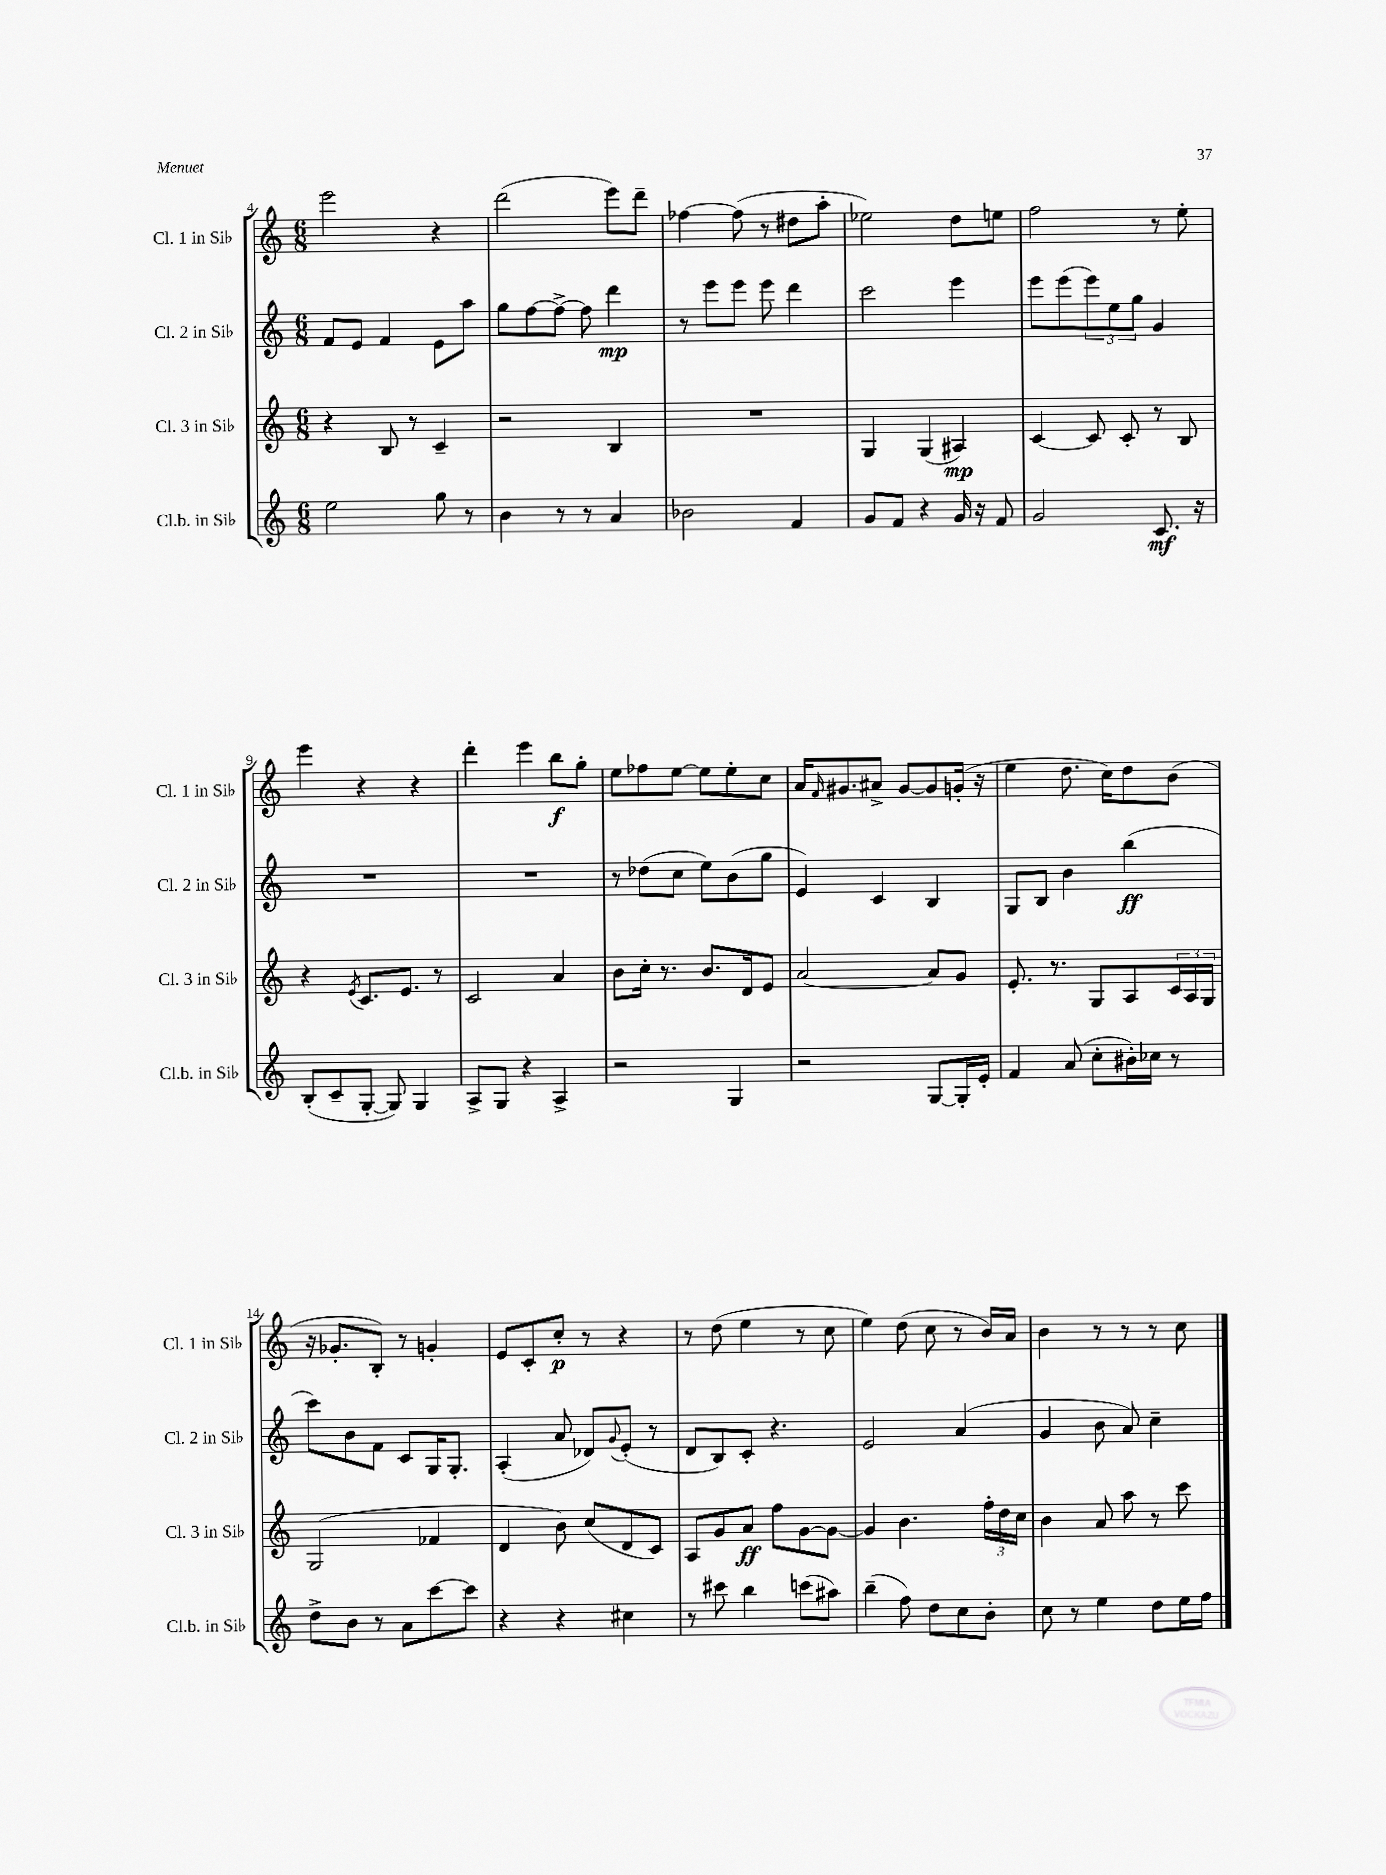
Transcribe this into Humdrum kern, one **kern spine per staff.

**kern	**dynam	**kern	**dynam	**kern	**dynam	**kern	**dynam
*part4	*part4	*part3	*part3	*part2	*part2	*part1	*part1
*staff4	*staff4	*staff3	*staff3	*staff2	*staff2	*staff1	*staff1
*I"Cl.b. in Si♭	*	*I"Cl. 3 in Si♭	*	*I"Cl. 2 in Si♭	*	*I"Cl. 1 in Si♭	*
*I'Cl.b. in Si♭	*	*I'Cl. 3 in Si♭	*	*I'Cl. 2 in Si♭	*	*I'Cl. 1 in Si♭	*
*clefG2	*	*clefG2	*	*clefG2	*	*clefG2	*
*k[]	*	*k[]	*	*k[]	*	*k[]	*
*M6/8	*	*M6/8	*	*M6/8	*	*M6/8	*
=4	=4	=4	=4	=4	=4	=4	=4
2ee\	.	4r	.	8f/L	.	2eee\	.
.	.	.	.	8e/J	.	.	.
.	.	8B/	.	4f/	.	.	.
.	.	8r	.	.	.	.	.
8gg\	.	4c~/	.	8e\L	.	4r	.
8r	.	.	.	8aa\J	.	.	.
=5	=5	=5	=5	=5	=5	=5	=5
4b\	.	2r	.	8gg\L	.	(2ddd\	.
.	.	.	.	[8ff\	.	.	.
8r	.	.	.	8ff^\J_	.	.	.
8r	.	.	.	8ff\]	.	.	.
4a/	.	4B/	.	4ddd\	mp	8eee\L)	.
.	.	.	.	.	.	8ddd~\J	.
=6	=6	=6	=6	=6	=6	=6	=6
2b-X\	.	2.r	.	8r	.	[4ff-X\	.
.	.	.	.	8eee\L	.	.	.
.	.	.	.	8eee\J	.	(8ff-\]	.
.	.	.	.	8eee\	.	8r	.
4f/	.	.	.	4ddd\	.	8dd#X\L	.
.	.	.	.	.	.	8aa'\J	.
=7	=7	=7	=7	=7	=7	=7	=7
8g/L	.	4G/	.	2ccc\	.	2ee-X\)	.
8f/J	.	.	.	.	.	.	.
4r	.	(4G/	.	.	.	.	.
16g/	.	4A#X/)	mp	4eee\	.	8dd\L	.
16r	.	.	.	.	.	.	.
8f/	.	.	.	.	.	8een\J	.
=8	=8	=8	=8	=8	=8	=8	=8
2g/	.	[4c/	.	8eee\L	.	2ff\	.
.	.	.	.	(8eee\	.	.	.
.	.	8c/]	.	12eee\)	.	.	.
.	.	.	.	12ee\	.	.	.
.	.	8c'/	.	.	.	.	.
.	.	.	.	12gg\J	.	.	.
8.c/	mf	8r	.	4g/	.	8r	.
.	.	8B/	.	.	.	8ee'\	.
16r	.	.	.	.	.	.	.
!!LO:LB:g=z
=9	=9	=9	=9	=9	=9	=9	=9
(8B'/L	.	4r	.	2.r	.	4eee\	.
8c~/	.	.	.	.	.	.	.
.	.	8qe/	.	.	.	.	.
[8G'/J	.	8.c/L	.	.	.	4r	.
8G/])	.	.	.	.	.	.	.
.	.	8.e/J	.	.	.	.	.
4G/	.	.	.	.	.	4r	.
.	.	8r	.	.	.	.	.
=10	=10	=10	=10	=10	=10	=10	=10
8A^/L	.	2c/	.	2.r	.	4ddd'\	.
8G/J	.	.	.	.	.	.	.
4r	.	.	.	.	.	4eee\	.
4A^/	.	4a/	.	.	.	8bb\L	f
.	.	.	.	.	.	8gg'\J	.
=11	=11	=11	=11	=11	=11	=11	=11
2r	.	8b\L	.	8r	.	8ee\L	.
.	.	16cc'\Jk	.	(8dd-X\L	.	8ff-X\	.
.	.	8.r	.	.	.	.	.
.	.	.	.	8cc\J	.	[8ee\J	.
.	.	8.b/L	.	8ee\L)	.	8ee\L]	.
4G/	.	.	.	(8b\	.	8ee'\	.
.	.	16d/k	.	.	.	.	.
.	.	8e/J	.	8gg\J	.	8cc\J	.
=12	=12	=12	=12	=12	=12	=12	=12
2r	.	[2a/	.	4e/)	.	16a/KL	.
.	.	.	.	.	.	16qqf/	.
.	.	.	.	.	.	8.g#X/	.
.	.	.	.	4c/	.	8a#X^/J	.
.	.	.	.	.	.	[8g#/L	.
[8G/L	.	8a/L]	.	4B/	.	8g#/]	.
16G'/L]	.	8g/J	.	.	.	(16gn'/Jk	.
16e'/JJ	.	.	.	.	.	16r	.
=13	=13	=13	=13	=13	=13	=13	=13
4f/	.	8.e'/	.	8G/L	.	4ee\	.
.	.	.	.	8B/J	.	.	.
.	.	8.r	.	.	.	.	.
(8a/	.	.	.	4b\	.	8.dd\	.
8cc'\L	.	8G/L	.	.	.	.	.
.	.	.	.	.	.	16cc\KL)	.
16b#X'\L)	.	8A/	.	(4bb\	ff	8dd\	.
16cc-X\JJ	.	.	.	.	.	.	.
8r	.	24c/L	.	.	.	(8b\J	.
.	.	24A/	.	.	.	.	.
.	.	24G/JJ	.	.	.	.	.
!!LO:LB:g=z
=14	=14	=14	=14	=14	=14	=14	=14
8dd^\L	.	(2G/	.	8ccc\L)	.	16r	.
.	.	.	.	.	.	8.g-X'/L	.
8b\J	.	.	.	8b\	.	.	.
8r	.	.	.	8f\J	.	8B'/J)	.
8a\L	.	.	.	8c/L	.	8r	.
[8ccc\	.	4f-X/	.	16G/K	.	4gn'/	.
.	.	.	.	8.G'/J	.	.	.
8ccc\J]	.	.	.	.	.	.	.
=15	=15	=15	=15	=15	=15	=15	=15
4r	.	4d/	.	(4A'/	.	8e/L	.
.	.	.	.	.	.	8c'/	.
4r	.	8b\)	.	8a/	.	8cc'/J	p
.	.	(8cc/L	.	8d-X/L)	.	8r	.
.	.	.	.	8qqg/	.	.	.
4cc#X\	.	8d/	.	(8e'/J	.	4r	.
.	.	8c/J)	.	8r	.	.	.
=16	=16	=16	=16	=16	=16	=16	=16
8r	.	8A/L	.	8d/L	.	8r	.
8ccc#X\	.	8g/	.	8B/)	.	(8dd\	.
4bb\	.	8a/J	ff	8c'/J	.	4ee\	.
.	.	8ff\L	.	4.r	.	.	.
(8cccn\L	.	[8g\	.	.	.	8r	.
8aa#X\J)	.	8g\J_	.	.	.	8cc\	.
=17	=17	=17	=17	=17	=17	=17	=17
(4bb~\	.	4g/]	.	2e/	.	4ee\)	.
8ff\)	.	4.b\	.	.	.	(8dd\	.
8dd\L	.	.	.	.	.	8cc\	.
8cc\	.	.	.	(4a/	.	8r	.
8b'\J	.	24ff'\LL	.	.	.	16b/LL)	.
.	.	24dd\	.	.	.	.	.
.	.	.	.	.	.	16a/JJ	.
.	.	24cc\JJ	.	.	.	.	.
=18	=18	=18	=18	=18	=18	=18	=18
8cc\	.	4b\	.	4g/	.	4b\	.
8r	.	.	.	.	.	.	.
4ee\	.	8a/	.	8b\	.	8r	.
.	.	8aa\	.	8a/)	.	8r	.
8dd\L	.	8r	.	4cc~\	.	8r	.
16ee\L	.	8ccc\	.	.	.	8cc\	.
16ff\JJ	.	.	.	.	.	.	.
==	==	==	==	==	==	==	==
*-	*-	*-	*-	*-	*-	*-	*-
